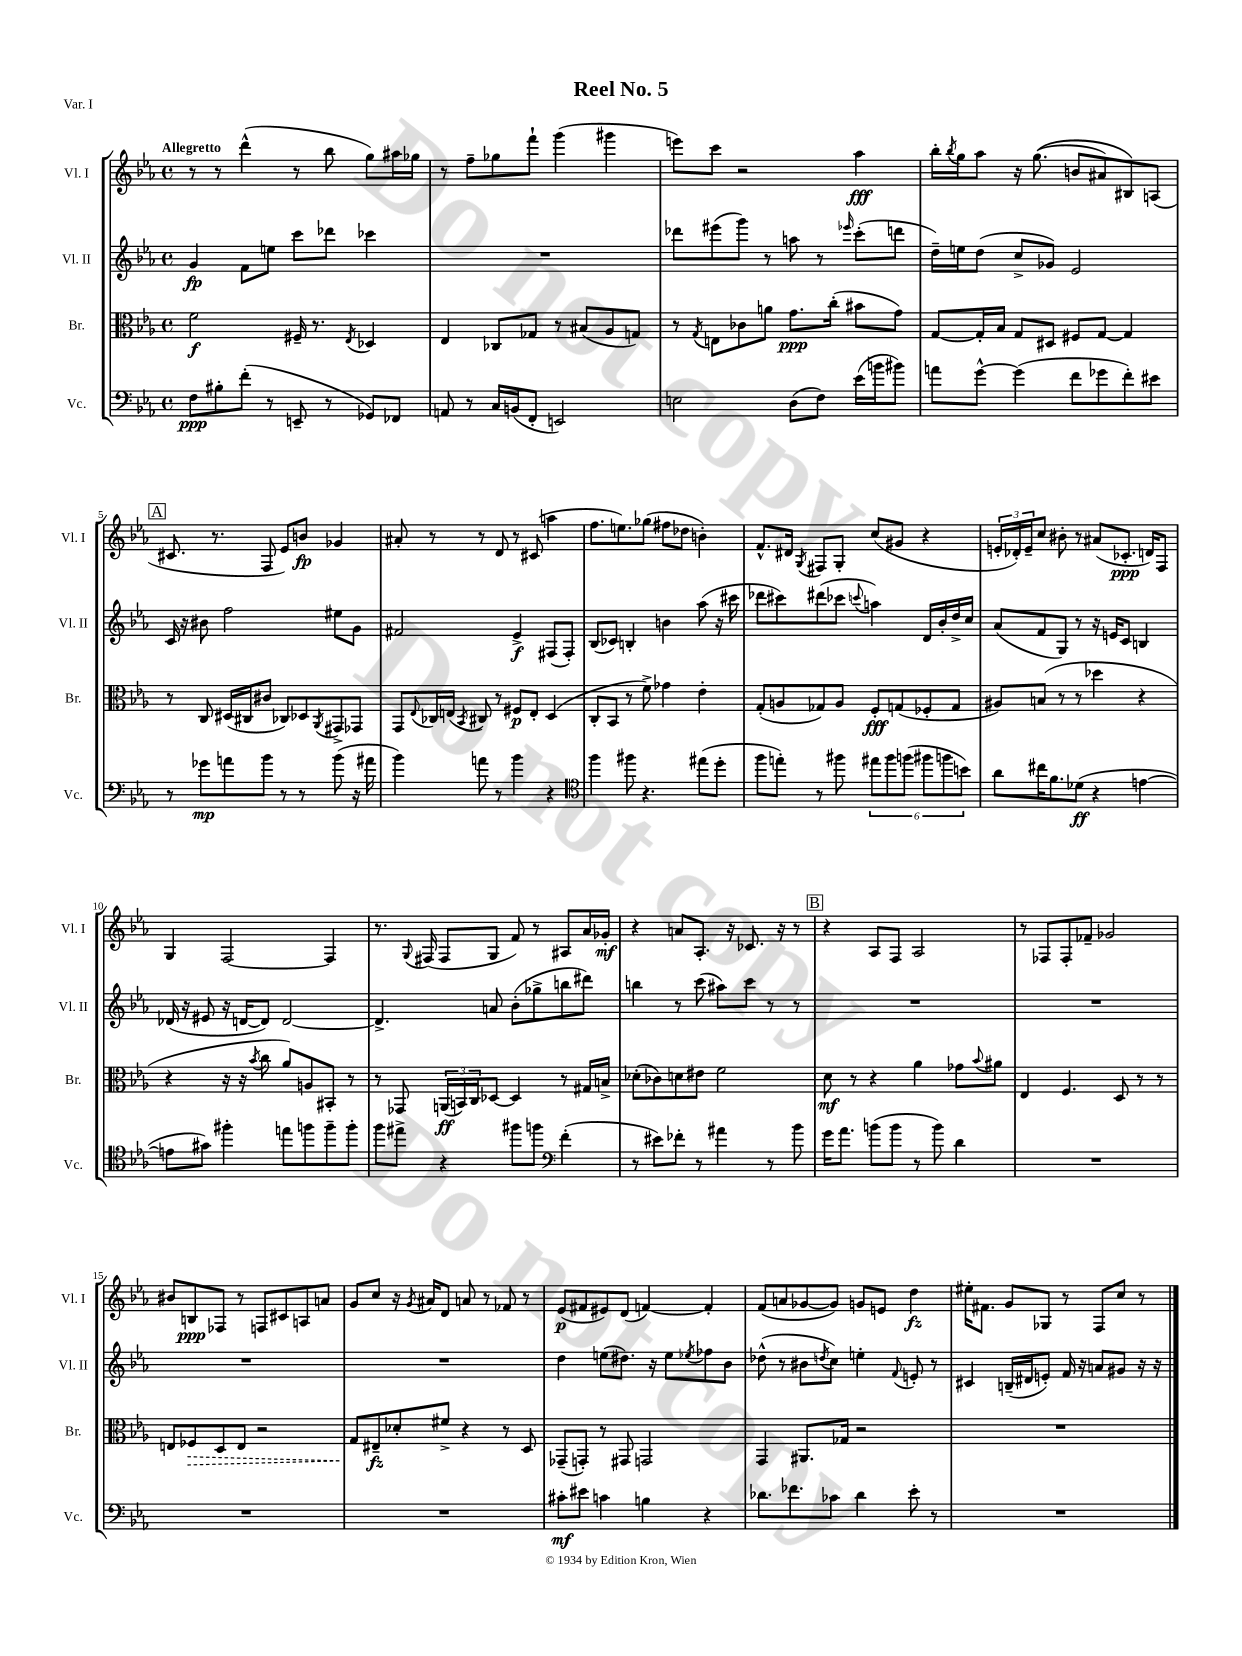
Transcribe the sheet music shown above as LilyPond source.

\header { title = "Reel No. 5" piece = "Var. I" }
<<
\new StaffGroup <<
\new Staff = "s0" \with { instrumentName = "Vl. I" shortInstrumentName = "Vl. I" } {
    \clef treble \key ees \major \defaultTimeSignature \time 4/4 \tempo "Allegretto"
    r8 r8 d'''4-^( r8 bes''8 g''8) ais''16 ges''16 |
    r8 f''8-- ges''8 f'''8-! g'''4( gis'''4 |
    e'''8) c'''8 r2 aes''4\fff |
    bes''16-. \acciaccatura { bes''8 } g''16 aes''8 r16 g''8.(\( b'8 ais'8) bis8\) a8( |
    \mark \markup { \box "A" } cis'8. r8. f8 ees'8) b'8\fp ges'4 |
    ais'8-. r8 r8 d'8 r8 cis'8( a''4 |
    f''8. e''8.) ges''8( fis''8 des''8 b'4-.) |
    f'8.-^ dis'16 \acciaccatura { g8 } fis8 g8-. c''8( gis'8 r4 |
    \tuplet 3/2 { e'16-. des'16-.) e'16-- } c''8 bis'8-. r8 ais'8( ces'8.-.\ppp d'16) f8 |
    g4 f2~ f4 |
    r8. \appoggiatura { g8 } fis16( fis8 g8 f'8) r8 ais8 aes'16 ges'16-.\mf |
    r4 a'8 aes8.-. r16 ces'8. r16 r8 |
    \mark \markup { \box "B" } r4 aes8 f8 aes2 |
    r8 fes8 fes8-. fes'8-- ges'2 |
    bis'8 b8\ppp fes8 r8 f8 cis'8 a8 a'8 |
    g'8 c''8 r16 \acciaccatura { g'8 } ais'16 d'8 a'8 r8 fes'8 r8 |
    ees'8\p( fis'8 eis'8) d'8( f'4~) f'4-. |
    f'8( a'8 ges'8~ ges'8) g'8 e'8 d''4\fz |
    eis''16-. fis'8. g'8 ges8 r8 f8 c''8 r8 \bar "|." |
}
\new Staff = "s1" \with { instrumentName = "Vl. II" shortInstrumentName = "Vl. II" } {
    \clef treble \key ees \major \defaultTimeSignature \time 4/4
    g'4\fp f'8 e''8 c'''8 des'''8 ces'''4 |
    R1 |
    des'''8 eis'''8( g'''8) r8 a''8 r8 \grace { ees'''16 } c'''8-.( d'''8 |
    d''16--) e''16 d''8( c''8-> ges'8) ees'2 |
    \mark \markup { \box "A" } c'16 r16 bis'8 f''2 eis''8 g'8 |
    fis'2 ees'4->\f fis8( fis8-.) |
    bes8( ces'8) b4-. b'4 aes''8( r16 cis'''16 |
    des'''8 cis'''8) dis'''8( ces'''8 \appoggiatura { c'''8 } a''4) d'16 bes'16-. d''16-> c''16 |
    aes'8( f'8 g8) r8 r16 e'16 c'8 b4 |
    des'16( r16 eis'8 r16 d'16~ d'8) d'2~ |
    d'4.-> a'8 bes'8-.( ges''8-> b''8 dis'''8) |
    b''4 r8 c'''8( ais''8) c'''8 r8 r8 |
    \mark \markup { \box "B" } R1 |
    R1 |
    R1 |
    R1 |
    d''4 e''8( dis''8.) r16 e''8 \acciaccatura { ees''8 } fes''8 bes'8 |
    des''8-^( r8 bis'8 \acciaccatura { d''8 } c''8) e''4-. \appoggiatura { f'8 } e'8-. r8 |
    cis'4 b16--( dis'16 e'8-.) f'16 r16 a'8 gis'8 r16 r16 \bar "|." |
}
\new Staff = "s2" \with { instrumentName = "Br." shortInstrumentName = "Br." } {
    \clef alto \key ees \major \defaultTimeSignature \time 4/4
    f'2\f fis16-- r8. \acciaccatura { ees8 } des4 |
    ees4 ces8 ges8 r8 bis8( aes8 g8) |
    r8 \acciaccatura { g8 } e8 ces'8 a'8 g'8.\ppp c''16-.( bis'8 g'8) |
    g8~ g16-. bes16 g8 dis8 fis8 g8~ g4 |
    \mark \markup { \box "A" } r8 c8 dis16( cis16 cis'8 ces8) des8 \acciaccatura { aes,8 } gis,8-> ges,8 |
    g,8 \appoggiatura { ees8 } ces16 e16( \acciaccatura { bes,8 } cis8) r8 fis8\p e8-. d4( |
    c8-. bes,8 r8 f'8->) ges'4 ees'4-. |
    g8-.( a8 ges8) a8 f8-.\fff g8( fes8-. g8 |
    ais8) b8( r8 r8 des''4 r4 |
    r4 r16 r16 \acciaccatura { bes'8 } c''8 aes'8) a8 bis,8-. r8 |
    r8 ges,8 \tuplet 3/2 { a,16\ff( b,16) c16 } des8~ des4 r8 gis16 b16-> |
    des'8-.( ces'8) d'8 eis'8 f'2 |
    \mark \markup { \box "B" } d'8\mf r8 r4 aes'4 ges'8 \appoggiatura { bes'8 } ais'8 |
    ees4 f4. d8 r8 r8 |
    e8 \once \override Hairpin.style = #'dashed-line fes8\> d8 e8 r2 |
    g8\! eis8--\fz des'8-. fis'8-> r4 r8 d8 |
    ges,8--( g,8-.) r8 gis,8 g,2 |
    g,4 ais,8. ges16 r2 |
    R1 \bar "|." |
}
\new Staff = "s3" \with { instrumentName = "Vc." shortInstrumentName = "Vc." } {
    \clef bass \key ees \major \defaultTimeSignature \time 4/4
    f8\ppp bis8-. f'8-.( r8 e,8-- r8 ges,8) fes,8 |
    a,8 r8 c16 b,16( f,8-. e,2) |
    e2 d8( f8) ees'16( b'16 bis'8) |
    a'8 g'8~-^ g'4( f'8 ges'8 f'8-.) eis'8 |
    \mark \markup { \box "A" } r8 ges'8\mp a'8 bes'8 r8 r8 bes'8( r16 ais'16 |
    bes'4) a'8 r8 bes'4 r4 |
    \clef tenor f''4 fis''8 r4. eis''8( d''8-. |
    f''8 e''8-.) r8 fis''8 \tuplet 6/4 { eis''8 fis''8 f''8( fis''8 f''8 b'8) } |
    aes'8 cis''16 f'8. des'8\ff( r4 e'4~ |
    e'8 gis'8) fis''4-. e''8 f''8 f''8-- f''8-. |
    f''8 eis''8-> r4 fis''8 f''8 \clef bass f'4-.( |
    r8 eis'8) fes'8-. r8 ais'4 r8 bes'8 |
    \mark \markup { \box "B" } g'16 aes'8. b'8( b'8 r8 b'8) d'4 |
    R1 |
    R1 |
    R1 |
    cis'8-.\mf eis'8 c'4 b4 r4 |
    des'8. fes'8. ces'8 des'4 ees'8-. r8 |
    R1 \bar "|." |
}
>>
>>
